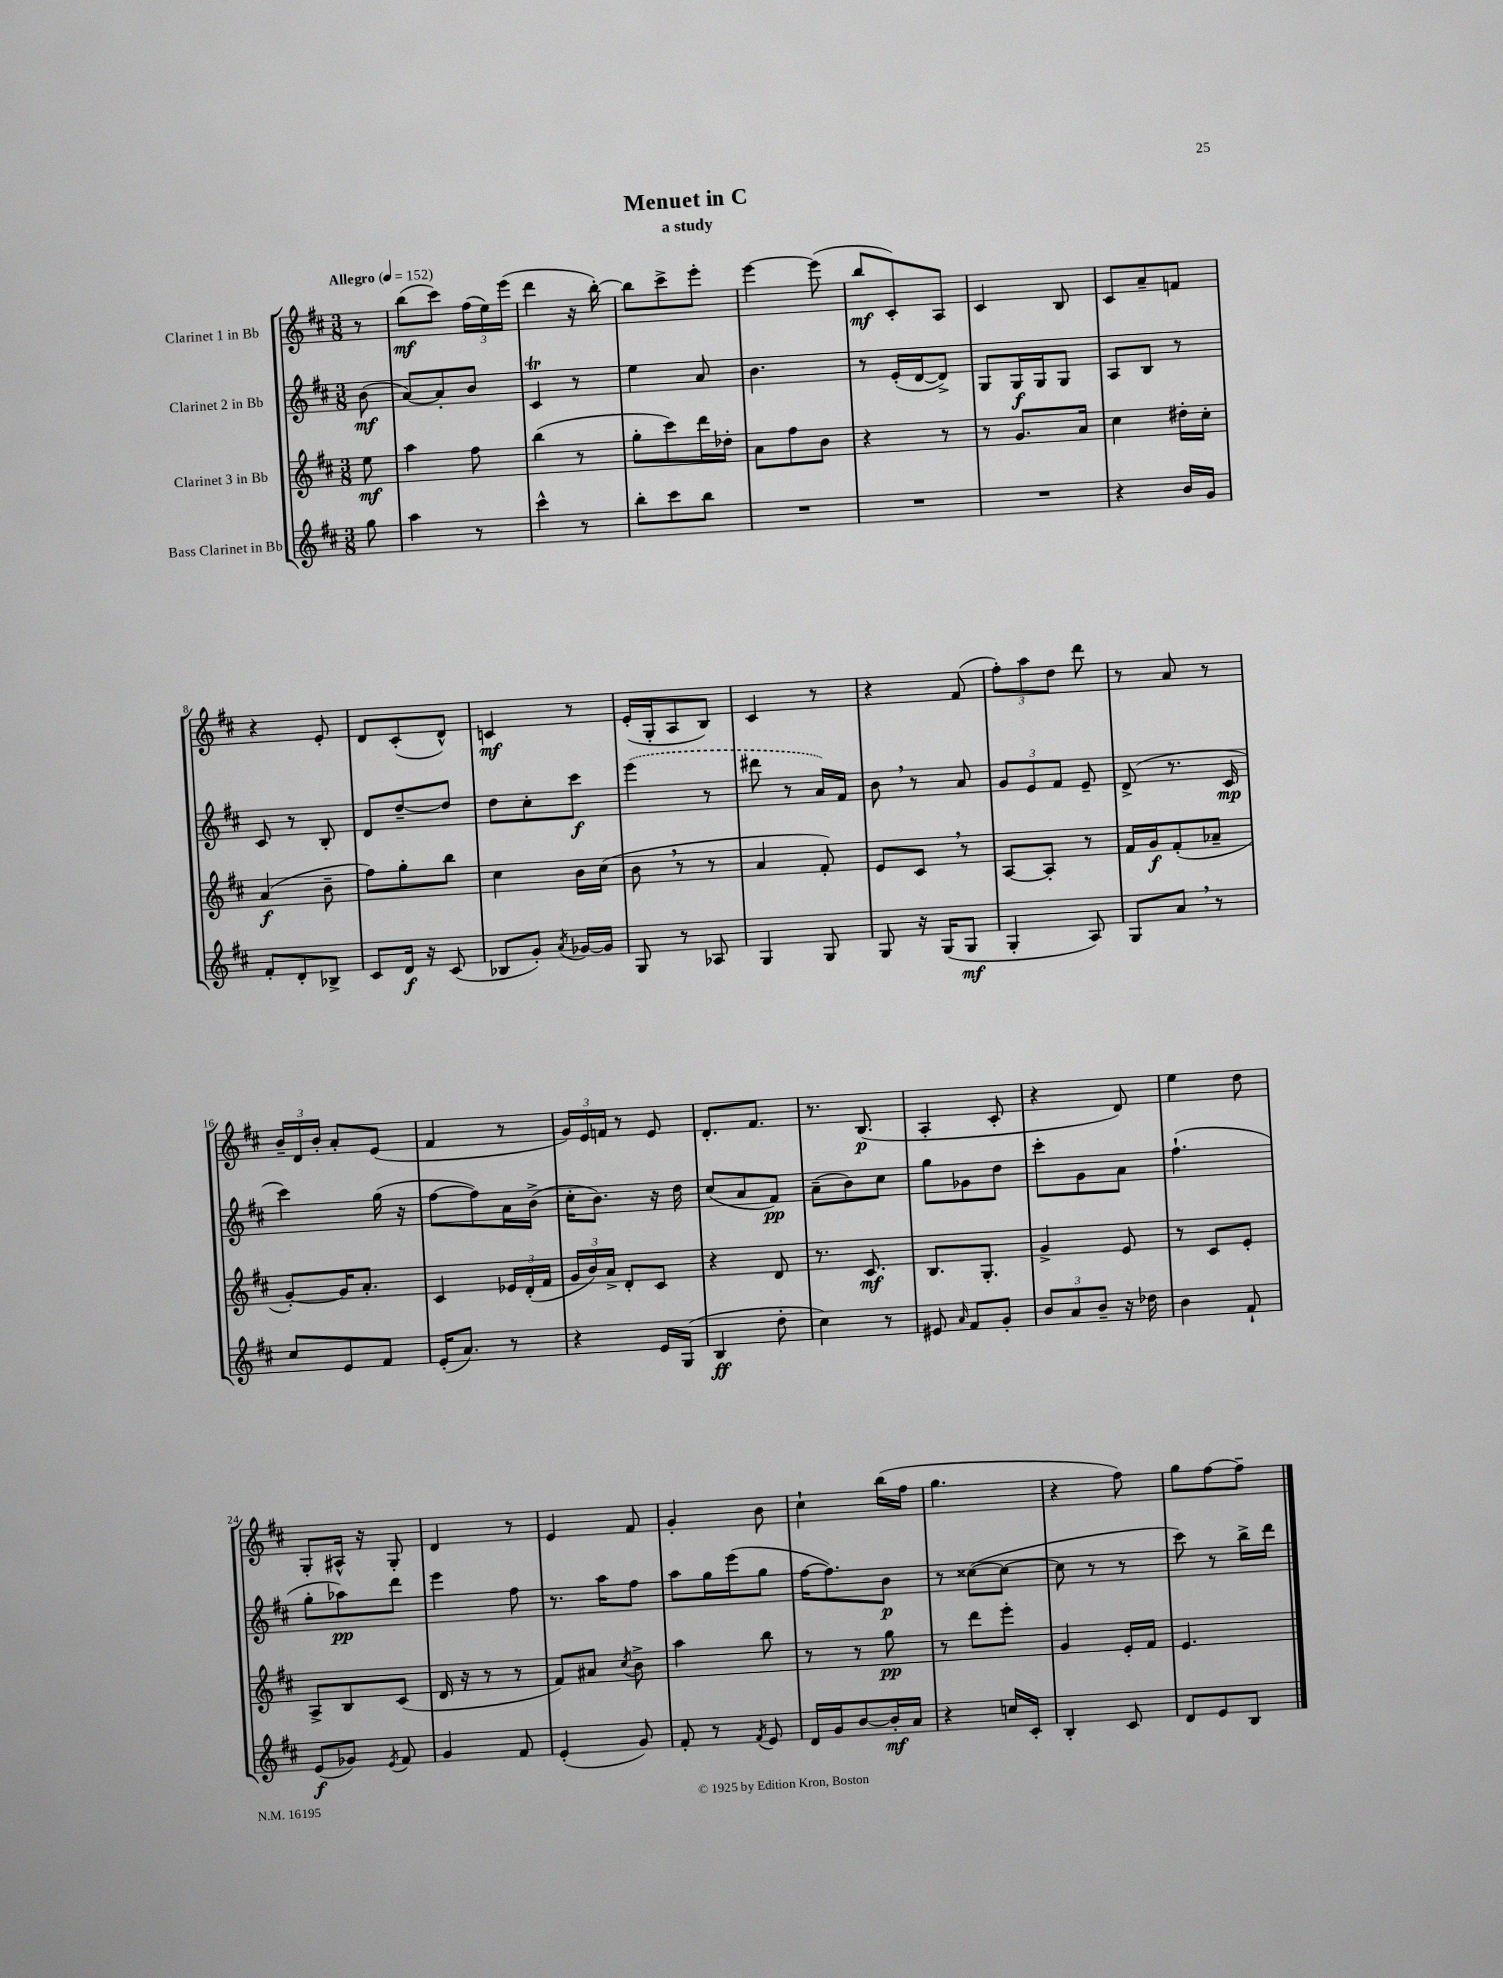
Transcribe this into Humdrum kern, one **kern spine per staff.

**kern	**dynam	**kern	**dynam	**kern	**dynam	**kern	**dynam
*part4	*part4	*part3	*part3	*part2	*part2	*part1	*part1
*staff4	*staff4	*staff3	*staff3	*staff2	*staff2	*staff1	*staff1
*I"Bass Clarinet in Bb	*	*I"Clarinet 3 in Bb	*	*I"Clarinet 2 in Bb	*	*I"Clarinet 1 in Bb	*
*clefG2	*	*clefG2	*	*clefG2	*	*clefG2	*
*k[f#c#]	*	*k[f#c#]	*	*k[f#c#]	*	*k[f#c#]	*
*M3/8	*	*M3/8	*	*M3/8	*	*M3/8	*
*MM152	*	*MM152	*	*MM152	*	*MM152	*
=	=	=	=	=	=	=	=
!	!	!	!	!	!	!LO:TX:a:B:t=Allegro	!
8gg\	.	8ee\	mf	(8b\	mf	8r	.
=1	=1	=1	=1	=1	=1	=1	=1
4aa\	.	4aa\	.	[8a/L)	.	(8bb\L	mf
.	.	.	.	8a'/]	.	8ccc#\J)	.
8r	.	8ff#\	.	8b/J	.	(24ff#\LL	.
.	.	.	.	.	.	24ee\)	.
.	.	.	.	.	.	(24eee\JJ	.
=2	=2	=2	=2	=2	=2	=2	=2
4ccc#^^\	.	(4bb\	.	4c#t/	.	4ddd\	.
8r	.	8r	.	8r	.	16r	.
.	.	.	.	.	.	[16bb'\)	.
=3	=3	=3	=3	=3	=3	=3	=3
8bb'\L	.	8gg'\L	.	4ee\	.	8bb\L]	.
8ccc#\	.	8ccc#\)	.	.	.	8ccc#^\	.
8bb\J	.	16ddd\L	.	8a/	.	8eee'\J	.
.	.	16dd-X'\JJ	.	.	.	.	.
=4	=4	=4	=4	=4	=4	=4	=4
4.r	.	8a\L	.	4.b\	.	[4eee\	.
.	.	8ff#\	.	.	.	.	.
.	.	8b\J	.	.	.	(8eee\]	.
=5	=5	=5	=5	=5	=5	=5	=5
4.r	.	4r	.	8r	.	8bb/L	mf
.	.	.	.	(16e'/LL	.	8c#'/)	.
.	.	.	.	[16d/J	.	.	.
.	.	8r	.	8d^/J])	.	8A/J	.
=6	=6	=6	=6	=6	=6	=6	=6
4.r	.	8r	.	8G/L	.	4c#/	.
.	.	8.g/L	.	16G/L	f	.	.
.	.	.	.	16G/J	.	.	.
.	.	.	.	8G/J	.	8B/	.
.	.	16a/Jk	.	.	.	.	.
=7	=7	=7	=7	=7	=7	=7	=7
4r	.	4cc#\	.	8A/L	.	8c#/L	.
.	.	.	.	8B/J	.	8a~/	.
16b/LL	.	16dd#X'\LL	.	8r	.	8fn/J	.
16g/JJ	.	16cc#'\JJ	.	.	.	.	.
!!LO:LB:g=z
=8	=8	=8	=8	=8	=8	=8	=8
8f#'/L	.	(4a/	f	8c#/	.	4r	.
8d'/	.	.	.	8r	.	.	.
8B-X^/J	.	8b~\	.	8B'/	.	8e'/	.
=9	=9	=9	=9	=9	=9	=9	=9
8c#/L	.	8ff#\L)	.	8d/L	.	8d/L	.
16d/Jk	f	8gg'\	.	[8dd~/	.	(8c#'/	.
16r	.	.	.	.	.	.	.
(8c#/	.	8bb\J	.	8dd/J]	.	8d^^/J)	.
=10	=10	=10	=10	=10	=10	=10	=10
8B-X/L	.	4cc#\	.	8dd\L	.	4cn/	mf
8g'/J)	.	.	.	8cc#'\	.	.	.
8qa/	.	.	.	.	.	.	.
[16g-X/LL	.	16b\LL	.	8ccc#\J	f	8r	.
16g-/JJ]	.	(16cc#\JJ	.	.	.	.	.
=11	=11	=11	=11	=11	=11	=11	=11
8G/	.	8b,\	.	(4eee\	.	(16e'/LL	.
.	.	.	.	.	.	16G'/J	.
8r	.	8r	.	.	.	8A/	.
8A-X/	.	8r	.	8r	.	8B/J)	.
=12	=12	=12	=12	=12	=12	=12	=12
4G/	.	4a/	.	8ddd#X\	.	4c#/	.
.	.	.	.	8r	.	.	.
8G/	.	8f#'/)	.	16a/LL)	.	8r	.
.	.	.	.	16f#/JJ	.	.	.
=13	=13	=13	=13	=13	=13	=13	=13
8G/	.	8e/L	.	8b,\	.	4r	.
16r	.	8c#,/J	.	8r	.	.	.
(16G/KL	.	.	.	.	.	.	.
8G/J	mf	8r	.	8a/	.	(8f#/	.
=14	=14	=14	=14	=14	=14	=14	=14
4G'/	.	[8A/L	.	12g/L	.	12ff#'\L)	.
.	.	.	.	12e/	.	12aa\	.
.	.	8A'/J]	.	.	.	.	.
.	.	.	.	12f#/J	.	12dd\J	.
8A/)	.	8r	.	8e~/	.	8ddd\	.
=15	=15	=15	=15	=15	=15	=15	=15
8G/L	.	16f#/LL	.	(8d^/	.	8r	.
.	.	16g/J	f	.	.	.	.
8a,/J	.	(8f#'/	.	8.r	.	8a/	.
8r	.	8a-X~/J	.	.	.	8r	.
.	.	.	.	16c#/	mp	.	.
!!LO:LB:g=z
=16	=16	=16	=16	=16	=16	=16	=16
8cc#/L	.	[8g'/L)	.	4ccc#\)	.	24b~/LL	.
.	.	.	.	.	.	24d/	.
.	.	.	.	.	.	24b'/JJ	.
8e/	.	16g/K]	.	.	.	8a'/L	.
.	.	8.a'/J	.	.	.	.	.
8f#/J	.	.	.	(16gg\	.	(8e/J	.
.	.	.	.	16r	.	.	.
=17	=17	=17	=17	=17	=17	=17	=17
(16e'/KL	.	4c#/	.	[8ff#\L	.	4f#/	.
8.a/J)	.	.	.	.	.	.	.
.	.	.	.	8ff#\])	.	.	.
8r	.	24e-X/LL	.	16a\L	.	8r	.
.	.	(24d'/	.	.	.	.	.
.	.	.	.	(16b^\JJ	.	.	.
.	.	24f#/JJ	.	.	.	.	.
=18	=18	=18	=18	=18	=18	=18	=18
4r	.	24g/LL	.	16cc#'\KL	.	24g/LL)	.
.	.	24b/)	.	.	.	24e/	.
.	.	.	.	8.b\J)	.	.	.
.	.	24a^/JJ	.	.	.	24fn/JJ	.
.	.	8d'/L	.	.	.	8r	.
16e/LL	.	8c#/J	.	16r	.	8e/	.
(16G/JJ	.	.	.	16dd\	.	.	.
=19	=19	=19	=19	=19	=19	=19	=19
4B/	ff	4r	.	(8cc#/L	.	8.d'/L	.
.	.	.	.	8a/	.	.	.
.	.	.	.	.	.	8.f#/J	.
8dd'\	.	8d/	.	8f#/J)	pp	.	.
=20	=20	=20	=20	=20	=20	=20	=20
4cc#\)	.	8.r	.	(8a~\L	.	8.r	.
.	.	.	.	8b\)	.	.	.
.	.	8.c#/	mf	.	.	(8.B/	p
8r	.	.	.	8cc#\J	.	.	.
=21	=21	=21	=21	=21	=21	=21	=21
8e#X/	.	8.B/L	.	8gg\L	.	4A'/	.
16qqa/	.	.	.	.	.	.	.
8f#/L	.	.	.	8g-X\	.	.	.
.	.	8.G'/J	.	.	.	.	.
8g'/J	.	.	.	8dd\J	.	8c#'/	.
=22	=22	=22	=22	=22	=22	=22	=22
12b/L	.	4g^/	.	8ccc#'\L	.	4r	.
12a/	.	.	.	.	.	.	.
.	.	.	.	8g\	.	.	.
12b~/J	.	.	.	.	.	.	.
16r	.	8e/	.	8a\J	.	8d/)	.
16dd-X\	.	.	.	.	.	.	.
=23	=23	=23	=23	=23	=23	=23	=23
4b\	.	8r	.	(4.ff#`\	.	4ee\	.
.	.	8c#/L	.	.	.	.	.
8f#`/	.	8e'/J	.	.	.	8dd\	.
!!LO:LB:g=z
=24	=24	=24	=24	=24	=24	=24	=24
(8e/L	f	8A^/L	.	8gg'\L	.	8G'/L	.
8g-X/J)	.	8B/	.	8aa-X\)	pp	16A#X^^/Jk	.
.	.	.	.	.	.	16r	.
8qe/	.	.	.	.	.	.	.
8f#/	.	(8c#/J	.	8ddd\J	.	8G'/	.
=25	=25	=25	=25	=25	=25	=25	=25
4g/	.	16d/	.	4eee\	.	4d/	.
.	.	16r	.	.	.	.	.
.	.	8r	.	.	.	.	.
8f#/	.	8r	.	8ff#\	.	8r	.
=26	=26	=26	=26	=26	=26	=26	=26
(4e'/	.	8f#/L)	.	8.r	.	4e/	.
.	.	8a#X/J	.	.	.	.	.
.	.	.	.	16aa\KL	.	.	.
.	.	8qcc#/	.	.	.	.	.
8g/)	.	8b^\	.	8ff#\J	.	8f#/	.
=27	=27	=27	=27	=27	=27	=27	=27
8f#'/	.	4aa\	.	8aa\L	.	4g'/	.
8r	.	.	.	16gg\L	.	.	.
.	.	.	.	(16eee\J	.	.	.
8qf#/	.	.	.	.	.	.	.
8e/	.	8bb\	.	8gg\J	.	8b\	.
=28	=28	=28	=28	=28	=28	=28	=28
16d/LL	.	8r	.	[16ff#\KL	.	4cc#`\	.
16g/J	.	.	.	8.ff#\])	.	.	.
[8b/	.	8r	.	.	.	.	.
16b'/L]	mf	8gg\	pp	8b\J	p	(16bb\LL	.
16a/JJ	.	.	.	.	.	16ff#\JJ	.
=29	=29	=29	=29	=29	=29	=29	=29
4r	.	8r	.	8r	.	4.gg\	.
.	.	8ddd\L	.	([8cc##X\L	.	.	.
16ccn/LL	.	8eee'\J	.	8cc##\J_	.	.	.
16c#'/JJ	.	.	.	.	.	.	.
=30	=30	=30	=30	=30	=30	=30	=30
4B'/	.	4g/	.	8cc##\]	.	4r	.
.	.	.	.	8r	.	.	.
8c#/	.	16e'/LL	.	8r	.	8ff#\)	.
.	.	16f#/JJ	.	.	.	.	.
=31	=31	=31	=31	=31	=31	=31	=31
8d/L	.	4.e/	.	8ccc#\)	.	8gg\L	.
8e/	.	.	.	8r	.	[8ff#\	.
8B/J	.	.	.	16bb^\LL	.	8ff#~\J]	.
.	.	.	.	16ddd\JJ	.	.	.
==	==	==	==	==	==	==	==
*-	*-	*-	*-	*-	*-	*-	*-
